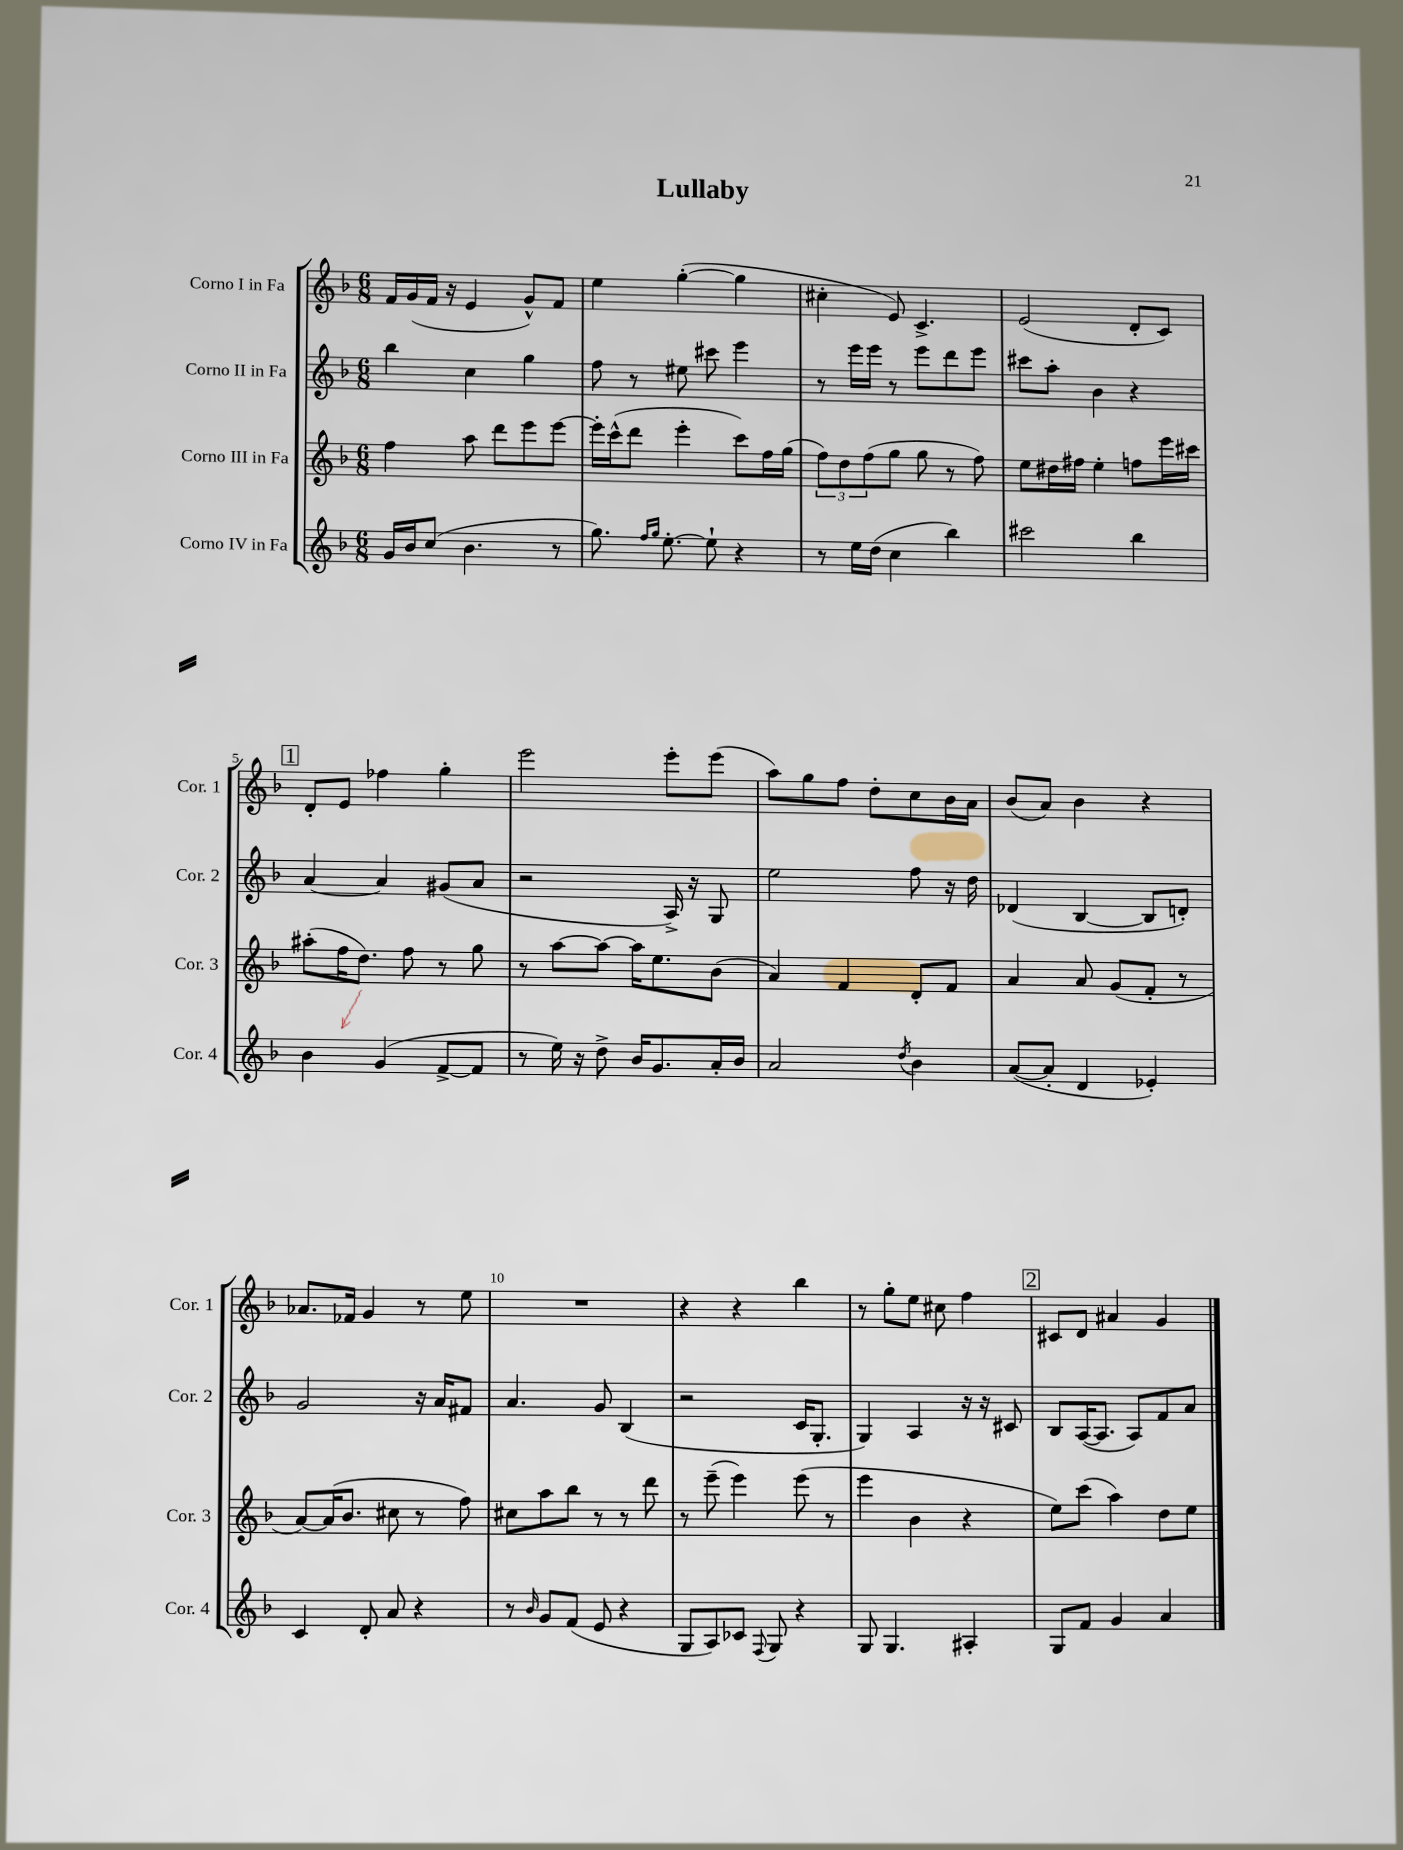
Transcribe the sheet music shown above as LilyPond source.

\header { title = "Lullaby" }
<<
\new StaffGroup <<
\new Staff = "s0" \with { instrumentName = "Corno I in Fa" shortInstrumentName = "Cor. 1" } {
    \clef treble \key f \major \numericTimeSignature \time 6/8
    f'16 g'16( f'16 r16 e'4 g'8-^) f'8 |
    e''4 g''4~-.( g''4 |
    cis''4-. e'8) c'4.-> |
    e'2( d'8-. c'8) |
    \mark \markup { \box "1" } d'8-. e'8 fes''4 g''4-. |
    e'''2 e'''8-. e'''8( |
    a''8) g''8 f''8 d''8-. c''8 bes'16 a'16 |
    bes'8( a'8) bes'4 r4 |
    aes'8. fes'16 g'4 r8 e''8 |
    R2. |
    r4 r4 bes''4 |
    r8 g''8-. e''8 cis''8 f''4 |
    \mark \markup { \box "2" } cis'8 d'8 ais'4 g'4 \bar "|." |
}
\new Staff = "s1" \with { instrumentName = "Corno II in Fa" shortInstrumentName = "Cor. 2" } {
    \clef treble \key f \major \numericTimeSignature \time 6/8
    bes''4 c''4 g''4 |
    f''8 r8 eis''8 cis'''8 e'''4 |
    r8 e'''16 e'''16 r8 e'''8 d'''8 e'''8 |
    cis'''8 a''8-. bes'4 r4 |
    \mark \markup { \box "1" } a'4~ a'4 gis'8( a'8 |
    r2 a16->) r16 g8 |
    e''2 f''8 r16 d''16 |
    des'4( bes4~ bes8 d'8-.) |
    g'2 r16 a'16 fis'8 |
    a'4. g'8 bes4( |
    r2 c'16 g8.-. |
    g4) a4 r16 r16 cis'8 |
    \mark \markup { \box "2" } bes8 a16~( a8. a8) f'8 a'8 \bar "|." |
}
\new Staff = "s2" \with { instrumentName = "Corno III in Fa" shortInstrumentName = "Cor. 3" } {
    \clef treble \key f \major \numericTimeSignature \time 6/8
    f''4 a''8 d'''8 e'''8 e'''8~ |
    e'''16-. c'''16-^( d'''8 e'''4-. c'''8) f''16 g''16( |
    \tuplet 3/2 { f''8) d''8 f''8( } g''8 g''8 r8 f''8) |
    e''8 dis''16 fis''16 e''4-. f''8 e'''16 cis'''16 |
    \mark \markup { \box "1" } ais''8-.( f''16 d''8.) f''8 r8 g''8 |
    r8 a''8~ a''8~ a''16 e''8. bes'8( |
    a'4) f'4 d'8-. f'8 |
    a'4 a'8 g'8( f'8-. r8 |
    a'8~) a'16( bes'8. cis''8 r8 f''8) |
    cis''8 a''8 bes''8 r8 r8 d'''8 |
    r8 e'''8--( e'''4) e'''8( r8 |
    e'''4 bes'4 r4 |
    \mark \markup { \box "2" } e''8) c'''8( a''4) d''8 e''8 \bar "|." |
}
\new Staff = "s3" \with { instrumentName = "Corno IV in Fa" shortInstrumentName = "Cor. 4" } {
    \clef treble \key f \major \numericTimeSignature \time 6/8
    g'16 bes'16 c''8( bes'4. r8 |
    g''8.) \grace { f''16 g''16 } e''8.~-. e''8-! r4 |
    r8 e''16 d''16( c''4 bes''4) |
    cis'''2 bes''4 |
    \mark \markup { \box "1" } bes'4 g'4( f'8~-> f'8 |
    r8 e''16) r16 d''8-> bes'16 g'8. a'16-. bes'16 |
    a'2 \acciaccatura { d''8 } bes'4 |
    a'8~( a'8-. d'4 ees'4-.) |
    c'4 d'8-. a'8 r4 |
    r8 \grace { bes'16 } g'8 f'8( e'8 r4 |
    g8 a8) ces'8 \appoggiatura { f8 } g8 r4 |
    g8 g4. ais4-. |
    \mark \markup { \box "2" } g8 f'8 g'4 a'4 \bar "|." |
}
>>
>>
\layout { \context { \Score \override BarNumber.break-visibility = ##(#f #t #t) barNumberVisibility = #(every-nth-bar-number-visible 5) } }
